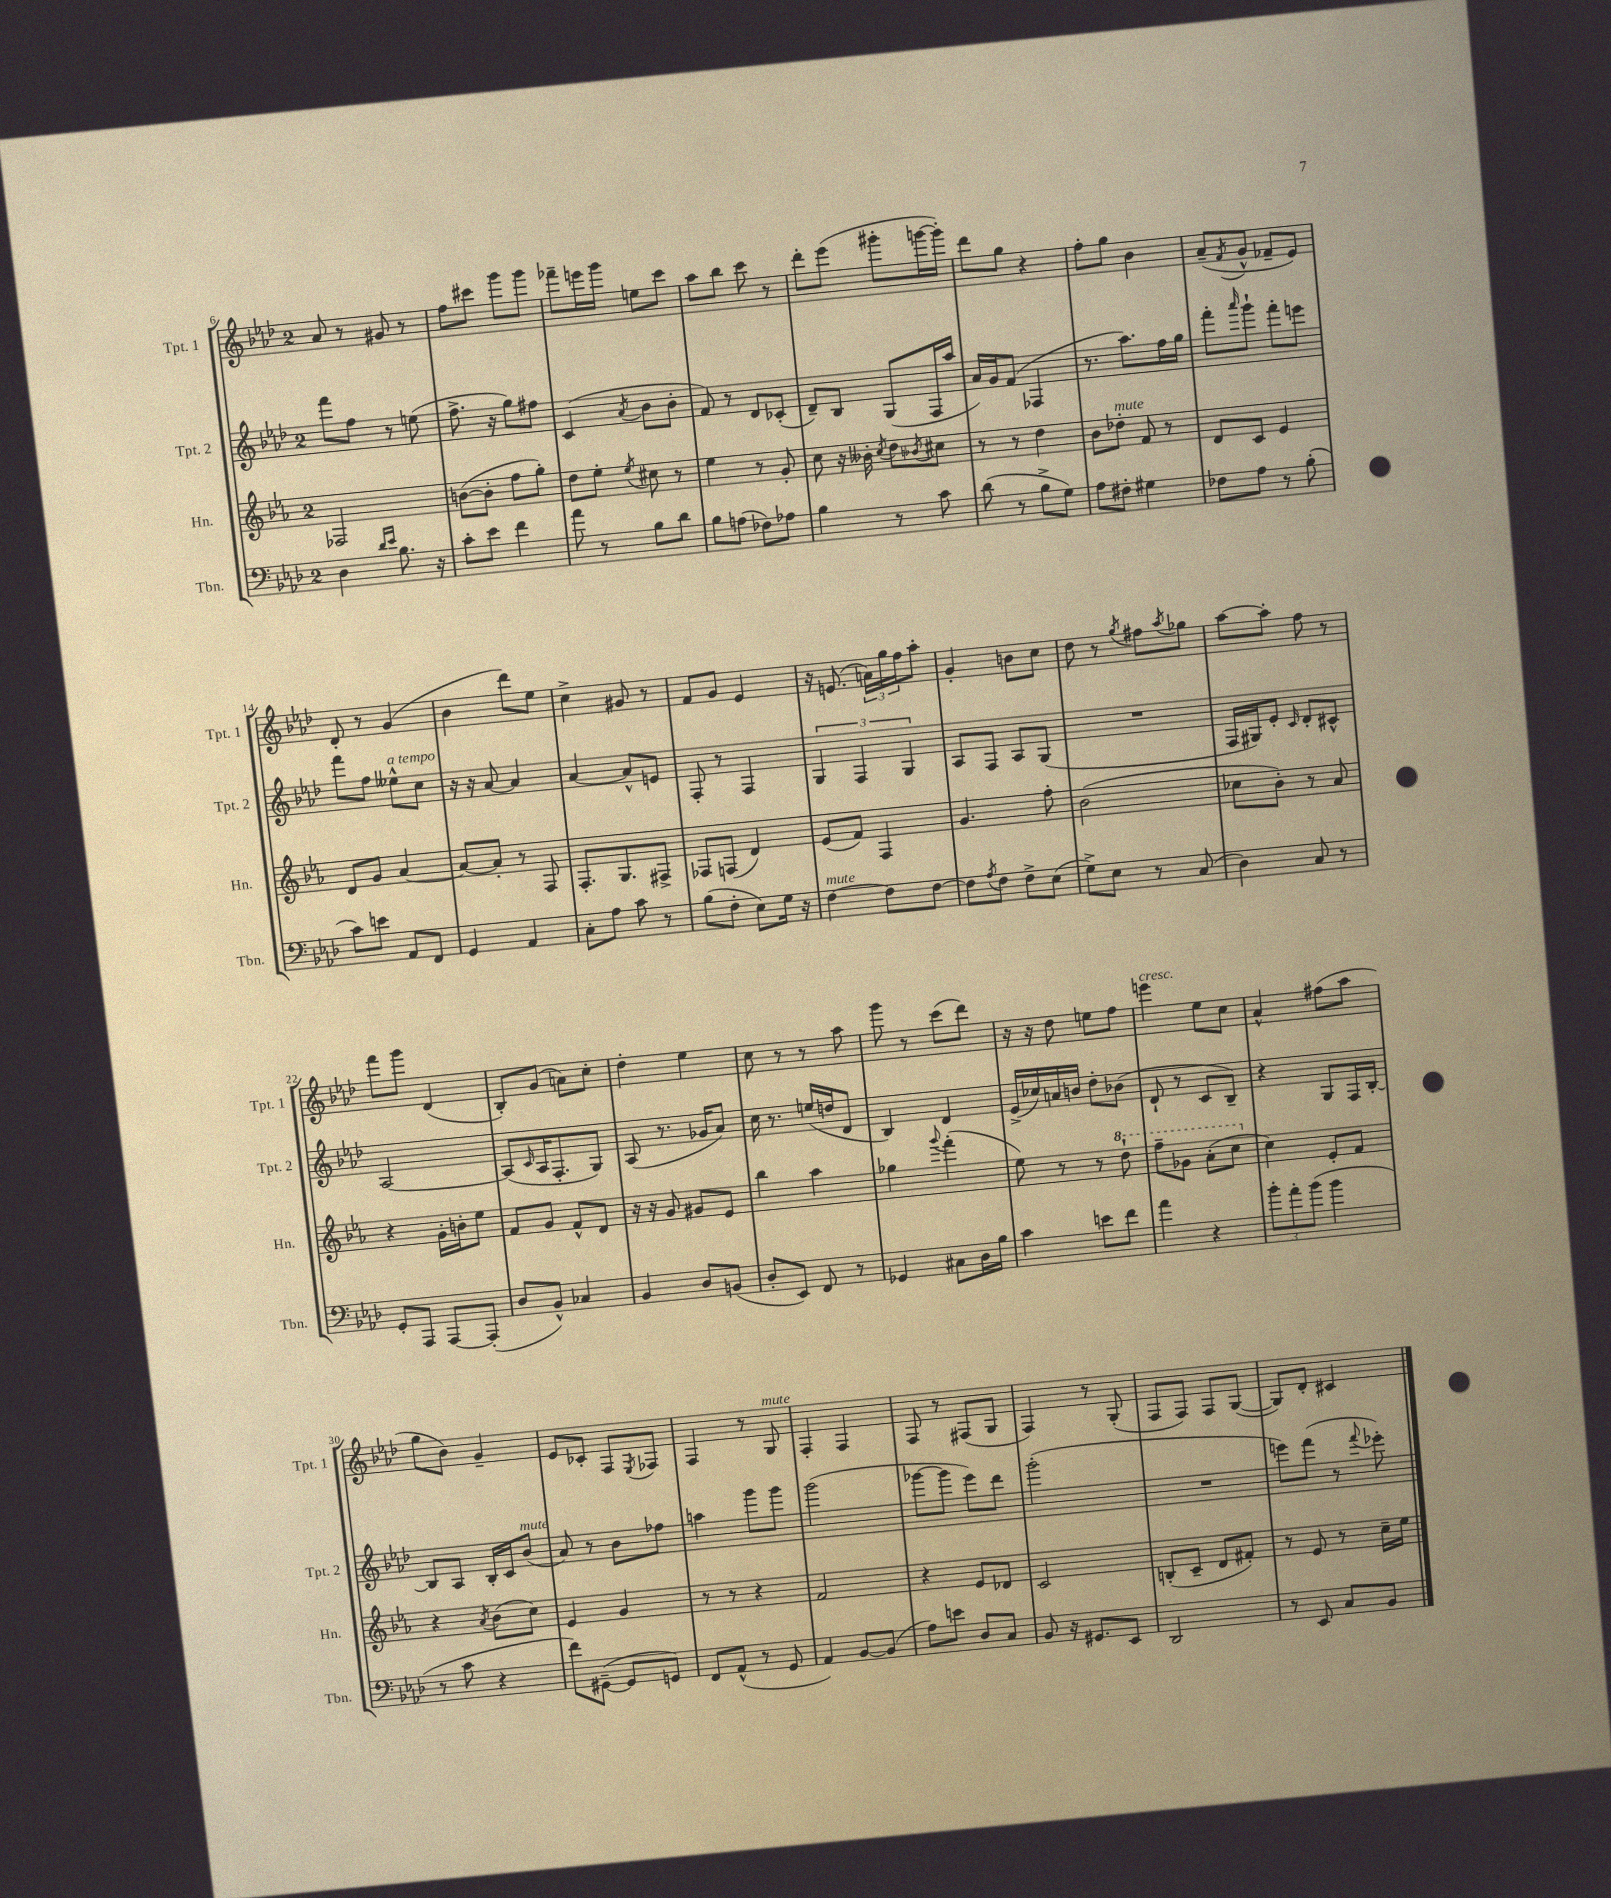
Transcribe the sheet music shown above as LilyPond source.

<<
\new StaffGroup <<
\new Staff = "s0" \with { instrumentName = "Tpt. 1" shortInstrumentName = "Tpt. 1" } {
    \clef treble \key aes \major \once \override Staff.TimeSignature.style = #'single-digit \time 2/4
    aes'8 r8 gis'8 r8 |
    f''8 cis'''8 g'''8 g'''8 |
    fes'''8-- e'''16 g'''16 e''8 c'''8 |
    aes''8 bes''8 c'''8 r8 |
    des'''8-. ees'''8( gis'''8-. g'''16~ g'''16-.) |
    des'''8 g''8 r4 |
    f''8-. g''8 bes'4 |
    aes'8--( \acciaccatura { f'8 } g'8-^ fes'8-- ees'8) |
    des'8-. r8 g'4( |
    bes'4 des'''8) ees''8 |
    c''4-> gis'8 r8 |
    f'8 g'8 ees'4 |
    r16 e'8.( \tuplet 3/2 { a'16) g''16 f''16 } aes''8-. |
    g'4-. b'8 c''8 |
    des''8 r8 \acciaccatura { g''8 } fis''8 \acciaccatura { aes''8 } ges''8 |
    aes''8~ aes''8-. f''8 r8 |
    f'''8 g'''8 des'4( |
    bes8-.) g'8( a'8) c''8-. |
    des''4-. ees''4 |
    c''8 r8 r8 aes''8 |
    g'''8 r8 c'''8( des'''8) |
    r16 r16 des''8 e''8 f''8 |
    e'''4^\markup { \italic "cresc." } ees''8 c''8 |
    aes'4-^ fis''8( aes''8 |
    g''8 bes'8) g'4-- |
    ees'8 ces'8-. f8 \acciaccatura { ees8 } fes8 |
    f4 r8 g8^\markup { \italic "mute" } |
    f4-. f4 |
    f8 r8 fis8( g8 |
    f4) r8 g8-.( |
    f8 f8) f8 g8~( |
    g8) des'8-. cis'4 \bar "|." |
}
\new Staff = "s1" \with { instrumentName = "Tpt. 2" shortInstrumentName = "Tpt. 2" } {
    \clef treble \key aes \major \once \override Staff.TimeSignature.style = #'single-digit \time 2/4
    f'''8 f''8 r8 e''8( |
    f''8.-> r16 g''8) fis''8 |
    c'4( \acciaccatura { aes'8 } bes'8 bes'8-. |
    f'8) r8 des'8 ces'8-.( |
    des'8--) bes8 g8( f16 aes''16 |
    aes'16) g'16 f'8( fes4 |
    r8. aes''8.) f''16 g''16 |
    f'''8-. \grace { aes'''16 } g'''8-! f'''8-. e'''8 |
    f'''8 f''8 eeses''8-^^\markup { \italic "a tempo" } c''8 |
    r16 r16 aes'8~ aes'4 |
    aes'4~ aes'8-^ e'8 |
    f8-. r8 f4 |
    \tuplet 3/2 { g4 f4 g4 } |
    aes8 f8 aes8 g8( |
    R2 |
    f16 gis16) ees'8-. \grace { c'16 } des'8-. cis'8-^ |
    aes2~ |
    aes8( \grace { c'16 } aes16 f8.-. g8) |
    aes8( r8. ges'16 aes'8) |
    c''16 r8. e''16( d''16 des'8 |
    bes4) des'4 |
    ees'16->( ces''16) a'16 b'16 des''8-. bes'8( |
    des'8-! r8 c'8 bes8--) |
    r4 g8 f16 bes16~-. |
    bes8 aes8 bes16-. c'16 bes'8^\markup { \italic "mute" }( |
    aes'8) r8 bes'8 fes''8 |
    a''4 g'''8 g'''8 |
    g'''2( |
    ges'''8~ ges'''8 ees'''8) des'''8 |
    g'''2-.( |
    R2 |
    e'''8) f'''8( r8 \appoggiatura { f'''8 } ees'''8-.) \bar "|." |
}
\new Staff = "s2" \with { instrumentName = "Hn." shortInstrumentName = "Hn." } {
    \clef treble \key ees \major \once \override Staff.TimeSignature.style = #'single-digit \time 2/4
    fes2 |
    b'8~( b'8-. f''8 g''8-.) |
    d''8 ees''8-. \acciaccatura { ees''8 } cis''8 r8 |
    ees''4 r8 g'8-. |
    c''8 r16 beses'16-. \acciaccatura { c''8 } d''8 \acciaccatura { bes'8 } cis''8 |
    r8 r8 d''4 |
    bes'8 des''8-.^\markup { \italic "mute" } f'8 r8 |
    d'8 c'8 ees'4 |
    d'8 g'8 aes'4~ |
    aes'8~ aes'8-. r8 f8 |
    f8.-. g8. fis8-> |
    fes8 f8( d'4) |
    ees'8( f'8) f4 |
    g'4. f''8-. |
    bes'2( |
    ces''8 bes'8-.) r8 aes'8 |
    r4 g'16-. b'16-. ees''8 |
    f'8 g'8 f'8-^ d'8 |
    r16 r16 g'8 gis'8 ees'8 |
    bes''4 aes''4 |
    ges''4 \appoggiatura { g'''8 } f'''4-.( |
    ees''8) r8 r8 \ottava #1 d'''8-! |
    f'''8-- ges''8 aes''8-.( c'''8 \ottava #0 |
    c''4) ees'8-. f'8 |
    r4 \acciaccatura { aes'8 } bes'8( c''8) |
    ees'4 g'4 |
    r8 r8 r4 |
    f'2 |
    r4 ees'8 des'8 |
    c'2 |
    b8-.( c'8-- d'8 fis'8-.) |
    r8 ees'8 r8 c''16-- ees''16 \bar "|." |
}
\new Staff = "s3" \with { instrumentName = "Tbn." shortInstrumentName = "Tbn." } {
    \clef bass \key aes \major \once \override Staff.TimeSignature.style = #'single-digit \time 2/4
    des4 \grace { des'16 ees'16 } bes8. r16 |
    c'8-. ees'8 f'4 |
    aes'8 r8 bes8 des'8 |
    bes8 a8( fes8) aes8 |
    bes4 r8 c'8 |
    des'8( r8 bes8-> g8) |
    aes8 fis8-. gis4 |
    fes8 aes8 r8 bes8-.( |
    c'8) e'8 aes,8 f,8 |
    g,4 aes,4 |
    c8-. aes8 c'8 r8 |
    bes8( f8-. ees8) g16 r16 |
    f4~^\markup { \italic "mute" } f8 f8~ |
    f8 \acciaccatura { aes8 } f8 f8-> ees8( |
    g8->) ees8 r8 c8( |
    des4) c8 r8 |
    g,8-. aes,,8 aes,,8~ aes,,8-.( |
    des8 bes,8-^) ces4 |
    bes,4 des8 b,8( |
    des8-. ees,8) f,8 r8 |
    ges,4 cis8 des16 bes16 |
    c'4 e'8 f'8 |
    aes'4 r4 |
    \tuplet 3/2 { bes'8-. aes'8-. bes'8( } bes'4 |
    r8 c'8 r4 |
    f'8) gis,8~--( gis,8 g,8) |
    f,8 aes,8-^( r8 g,8 |
    aes,4) bes,8~ bes,8( |
    aes8) e'8 des8 c8 |
    bes,8 r16 gis,8. ees,8 |
    des,2 |
    r8 ees,8 c8 bes,8 \bar "|." |
}
>>
>>
\layout { \context { \Score currentBarNumber = #6 } }
